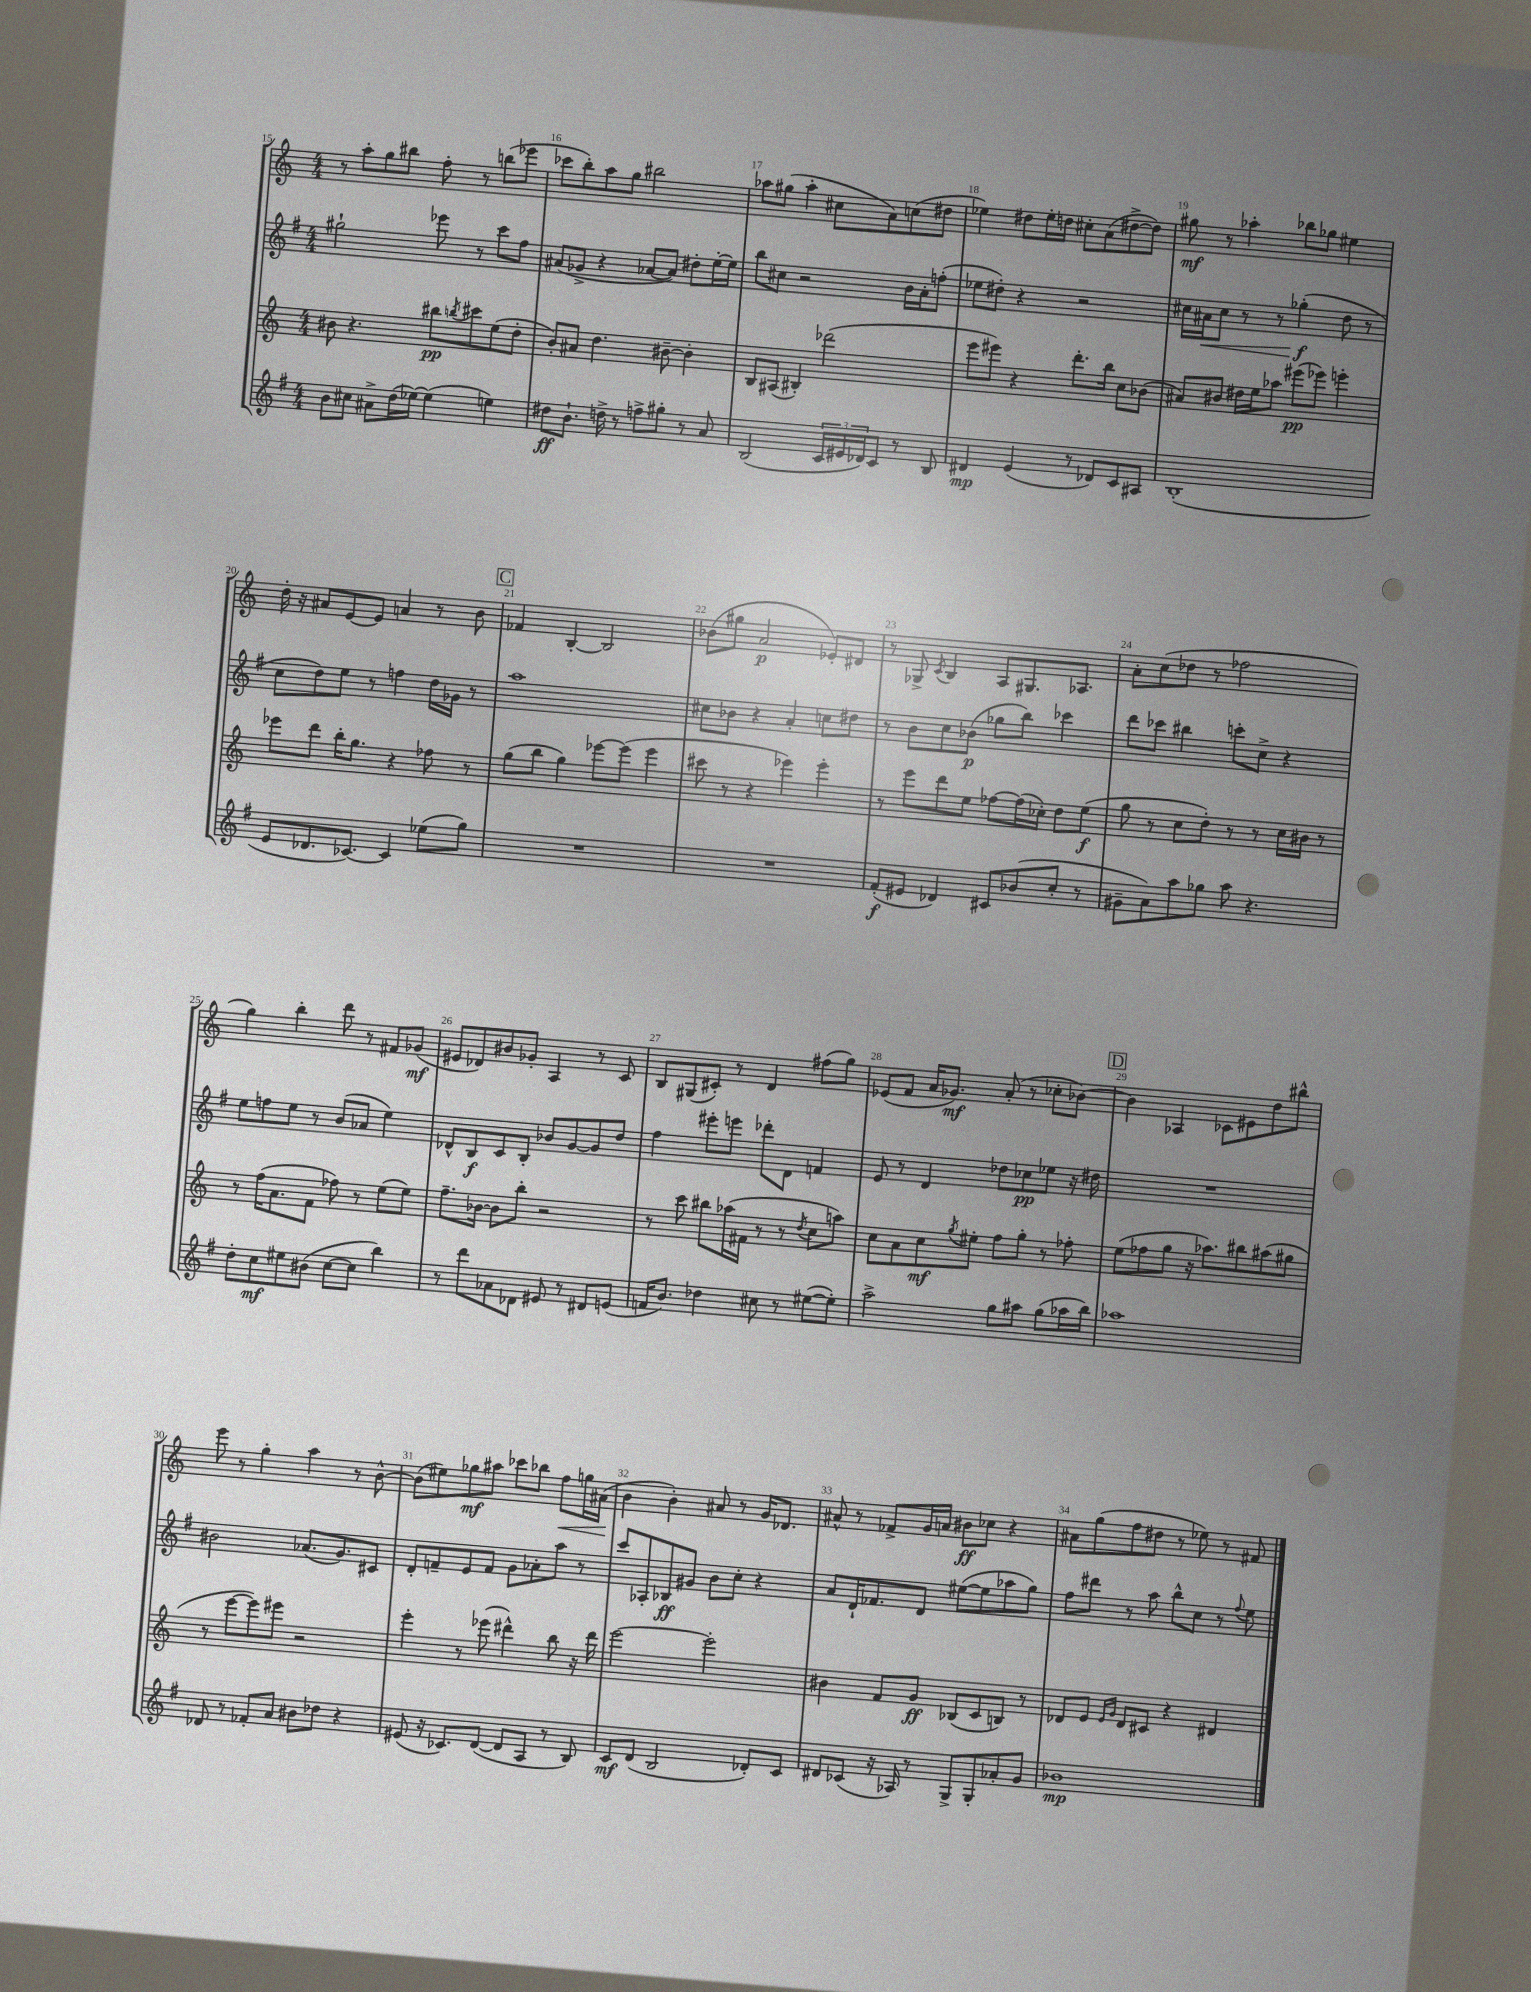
<<
\new StaffGroup <<
\new Staff = "s0" {
    \clef treble \key c \major \numericTimeSignature \time 4/4
    r8 a''8-. g''8 bis''8 f''8-. r8 b''8( ees'''8 |
    ces'''8 b''8-.) a''8 g''8 bis''2 |
    aes''8 gis''8( aes''4-. cis''8 a'8) c''8( dis''8 |
    ees''4) dis''8 ees''16-. d''16 cis''8-. a'8( dis''8~-> dis''8) |
    gis''8\mf r8 aes''4-. bes''8 ges''8 eis''4 |
    d''16-. r16 ais'8 e'8~ e'8 a'4 r8 b'8 |
    \mark \markup { \box "C" } fes'4 b4~-. b2 |
    bes'8( gis''8 a'2\p ees'8-.) dis'8 |
    r8 ges8-> \acciaccatura { c'8 } b4 a8 gis8. aes8. |
    a'8-. c''8( des''8 r8 fes''2 |
    g''4) b''4-. d'''8 r8 fis'8 ges'8\mf( |
    eis'8 des'8) bis'8 ges'8-. a4 r8 c'8 |
    b8 gis8( cis'8-.) r8 d'4 fis''8( g''8) |
    ees'8( f'8 a'16 ges'8.\mf) a'8-.( r8 ces''8-. bes'8~) |
    \mark \markup { \box "D" } bes'4 aes4 ces'8 eis'8 d''8 bis''8-^ |
    e'''8 r8 g''4-. a''4 r8 b'8~-^ |
    b'8( eis''8) ges''8\mf ais''8 ces'''8 bes''8 f''8\< g''16 ais'16\!( |
    b'4 b'4-.) ais'8 r8 g'16 des'8. |
    ais'8-^ r8 fes'8-> g'16 a'16 bis'8\ff ces''8 r4 |
    ais'8 g''8( f''8 dis''8 r8 ees''8) r8 fis'8 \bar "|." |
}
\new Staff = "s1" {
    \clef treble \key g \major \numericTimeSignature \time 4/4
    gis''2-! ees'''8 r8 c'''8 fis''8 |
    ais'8( ges'8-> r4 aes'8~ aes'8) dis''8-. e''16~-. e''16 |
    b''8 cis''8 r2 b'16 a'16-. f''8-.( |
    ees''8 dis''8-.) r4 r2 |
    cis''16 ais'16\< cis''8 r8 r8 ges''4-.\f\!( d''8 r8 |
    c''8 d''8) e''8 r8 f''4 d''16 ges'16 r8 |
    \mark \markup { \box "C" } a''1 |
    cis''8 bes'8 r4 a'4-. c''8 dis''8 |
    r8 b'8 c''8 bes'8\p( ges''8 b''8) ces'''4 |
    d'''8 ces'''8 bis''4 c'''8-. c''8-> r4 |
    e''8 f''8 e''8 r8 b'8( aes'8 e''4) |
    des'8-^ b8\f c'8 b8-. bes'8 g'8~ g'8 d''8 |
    fis''4 eis'''8-. e'''8 des'''8-. d'8 f'4 |
    e'8 r8 d'4 des''8 ces''8\pp ees''8 r16 dis''16 |
    \mark \markup { \box "D" } R1 |
    bis'2 aes'8.( g'8.) cis'8 |
    d'8-. f'8-- e'8 f'8 g'8 aes'8-. a''8 r8 |
    c'''8 aes8-. bes8\ff gis'8 b'8 c''8-. r4 |
    a'8 d'16-! fes'8. d'8 eis''8~( eis''8 aes''8 g''8) |
    fis''8 dis'''8 r8 a''8 b''8-^ c''8 r8 \appoggiatura { fis''8 } e''8 \bar "|." |
}
\new Staff = "s2" {
    \clef treble \key c \major \numericTimeSignature \time 4/4
    bis'8 r4. bis''8\pp \acciaccatura { b''8 } cis'''8 e''8( d''8-. |
    b'8-.) ais'8 d''4. bis'8~-- bis'4-. |
    b8 ais8( bis4-.) des'''2( |
    e'''8 eis'''8) r4 d'''8.-. b''16 c''8 bes'8( |
    ais'8) bis'8 dis''16 e''16 aes''8 eis'''8\pp( ees'''8) e'''4-. |
    ees'''8 d'''8 b''16-. g''8. r4 fes''8 r8 |
    \mark \markup { \box "C" } g''8( b''8 g''4) ees'''8~ ees'''8( ees'''4 |
    cis'''8 r8 r4 ees'''4) ees'''4-. |
    r8 e'''8 d'''8 e''8 fes''8~ fes''16( ces''16-.) d''8 e''8\f( |
    g''8 r8 c''8 d''8-.) r8 r8 c''16 bis'16 r8 |
    r8 f''16( a'8. f'8 fes''8) r8 e''8( e''8) |
    f''8.-- bes'16~ bes'8 b''8-. r2 |
    r8 c'''8 bis''8 aes''16( fis'16 r8 r8 \acciaccatura { d''8 } c''8 a''8) |
    c''8 a'8 c''8\mf \acciaccatura { g''8 } eis''8-. f''8 g''8-. r8 fes''8-. |
    \mark \markup { \box "D" } e''8( fes''8 g''8 r16 aes''8.) bis''8 ais''8( gis''8 |
    r8 e'''8~ e'''8) eis'''8 r2 |
    e'''4-. r8 ees'''8( dis'''4-^) b''8 r16 dis'''16 |
    e'''2~ e'''2-. |
    bis'4 f'8 g'8\ff bes8( c'8 b8) r8 |
    des'8 e'8 \grace { e'16 g'16 } des'8 cis'8 r4 dis'4 \bar "|." |
}
\new Staff = "s3" {
    \clef treble \key g \major \numericTimeSignature \time 4/4
    b'8 cis''8 ais'8-> d''16( ees''16~) ees''4( e''4) |
    dis''8\ff b'8.-! d''16-> r8 f''8-> gis''8-. r8 a'8 |
    b2( \tuplet 3/2 { c'16 eis'16 des'16) } c'8 r8 b8 |
    dis'4\mp e'4( r8 des'8) c'8 ais8 |
    b1-.( |
    e'8 des'8. ces'8.~) ces'4 ees''8( g''8) |
    \mark \markup { \box "C" } R1 |
    R1 |
    fis'8-.\f( eis'8 des'4) cis'8 bes'8( c''8-. r8 |
    gis'8-- a'8) a''8 ges''8 a''8 r4. |
    d''8-. c''8\mf eis''8 bis'8( c''8~ c''8 b''4) |
    r8 d'''8 aes'8 des'8 eis'8 r8 dis'8 e'8( |
    f'16 b'8.) des''4 cis''8 r8 eis''8~( eis''8-.) |
    a''2-> g''8 ais''8 g''8( aes''16 b''16) |
    \mark \markup { \box "D" } aes''1 |
    des'8 r8 fes'8-. a'8 bis'8 des''8 r4 |
    eis'8( r16 ces'8.) d'8~( d'8 a8 r8 b8) |
    c'8\mf d'8( b2 des'8-.) c'8 |
    dis'8 ces'8( r16 aes16) r8 g8-> g8-. aes'8-. g'8 |
    bes'1\mp \bar "|." |
}
>>
>>
\layout { \context { \Score currentBarNumber = #15 \override BarNumber.break-visibility = ##(#f #t #t) barNumberVisibility = #all-bar-numbers-visible } }
